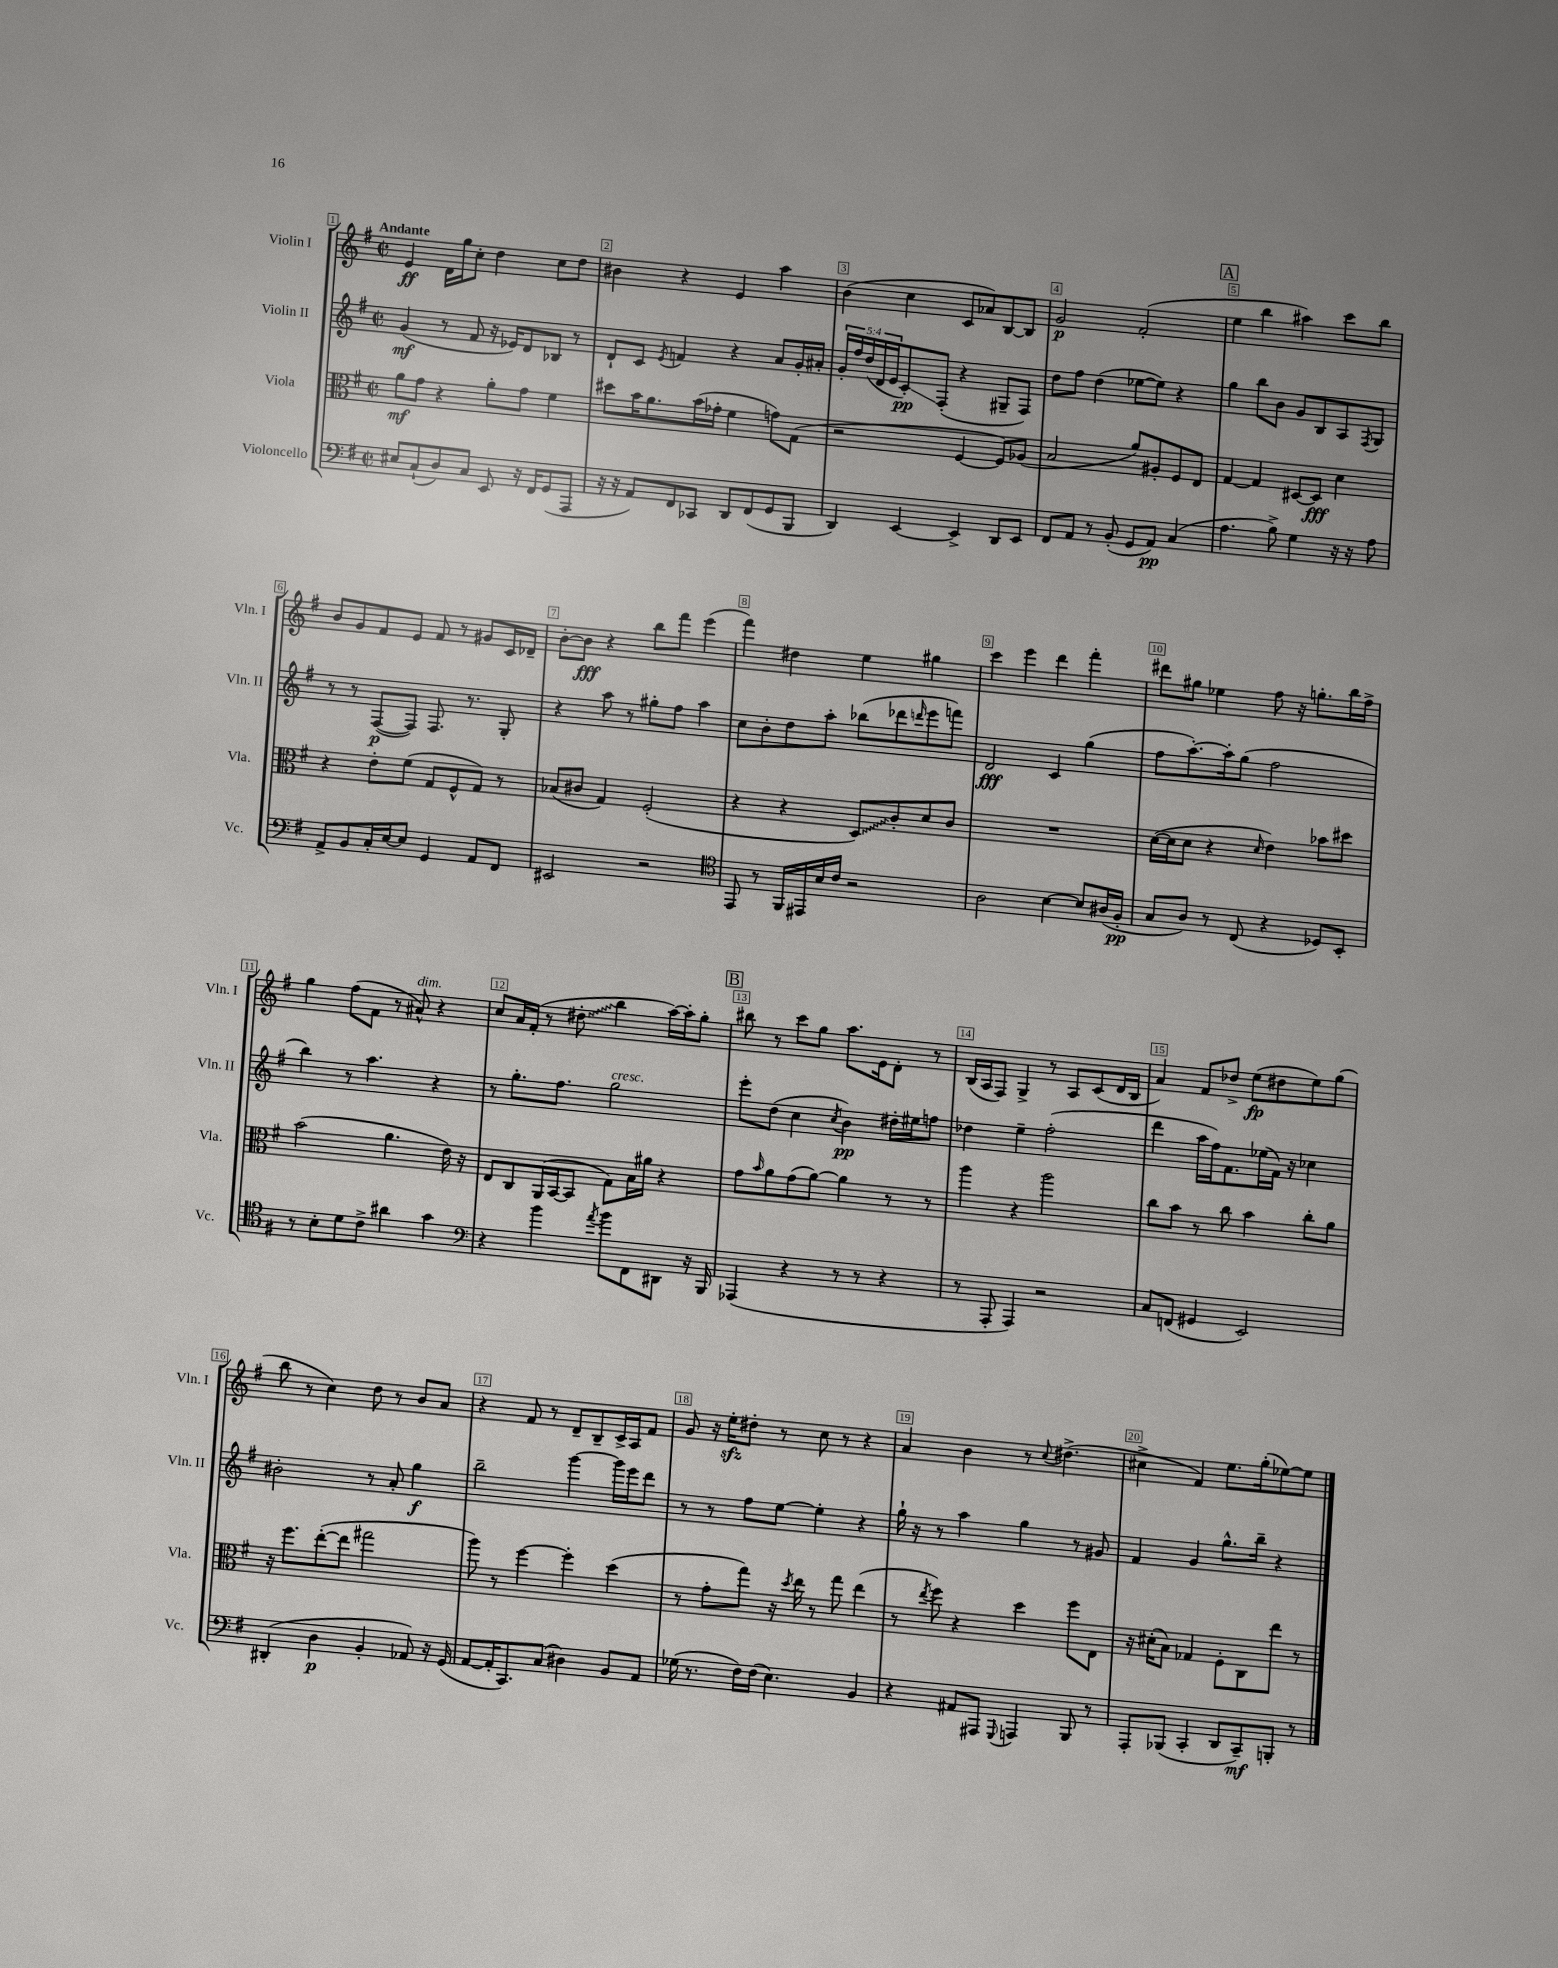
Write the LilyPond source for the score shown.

<<
\new StaffGroup <<
\new Staff = "s0" \with { instrumentName = "Violin I" shortInstrumentName = "Vln. I" } {
    \clef treble \key g \major \defaultTimeSignature \time 2/2 \tempo "Andante"
    e'4\ff d'16 g''16 c''8-. d''4 c''8 d''8 |
    bis'4 r4 e'4 a''4 |
    b'4( c''4 c'8 aes'8) b8~ b8 |
    g'2\p fis'2-.( |
    \mark \markup { \box "A" } e''4 b''4 ais''4) c'''8 b''8 |
    b'8 g'8 fis'8 e'8 fis'8 r8 gis'8 c'16 des'16-- |
    b'8~-. b'8\fff r4 b''8 fis'''8 e'''4( |
    fis'''4) dis''4 e''4 gis''4 |
    c'''4 e'''4 d'''4 fis'''4-. |
    dis'''8 gis''8 ees''4 fis''8 r16 g''8.-. b''16 fis''16-> |
    g''4 fis''8( fis'8 r8 ais'8-^^\markup { \italic "dim." }) r4 |
    c''8 a'16 fis'16-.( r8 \once \override Glissando.style = #'zigzag dis''8-.\glissando b''4 a''16~) a''16-. g''8-. |
    \mark \markup { \box "B" } bis''8 r8 c'''8 g''8 a''8. e'16 d'8-. r8 |
    b16( a16 fis8) g4-> r8 a8 c'8( d'16 b16 |
    a'4) fis'8 des''8-> e''8\fp( dis''8 e''8) g''8( |
    b''8 r8 c''4) d''8 r8 b'8 a'8 |
    r4 fis'8 r8 d'8-- b8-- c'16-> a16 fis'8 |
    g'8 r16 e''16-.\sfz dis''8-. r8 c''8 r8 r4 |
    a'4 b'4 r8 \appoggiatura { c''8 } dis''4.->( |
    cis''4-> fis'4) e''8. g''16-.( ees''8~) ees''8 \bar "|." |
}
\new Staff = "s1" \with { instrumentName = "Violin II" shortInstrumentName = "Vln. II" } {
    \clef treble \key g \major \defaultTimeSignature \time 2/2 \override Staff.TupletNumber.text = #tuplet-number::calc-fraction-text
    g'4\mf( r8 fis'8 r16 ees'16) d'8 bes8 r8 |
    d'8-! c'8 \acciaccatura { e'8 } f'4 r4 a'8 g'16-. ais'16-. |
    \tuplet 5/4 { g'16-. fis''16 d''16( d'16 e'16 } c'8-.\glissando\pp) fis8-.( r4 gis8-- fis8) |
    d''8 fis''8 d''4( ees''8~ ees''8) r4 |
    \mark \markup { \box "A" } g''4 b''8 b'8 g'8 b8 a8 \acciaccatura { fis8 } g8 |
    r8 r8 fis8~\p( fis8) fis8. r8. g8-. |
    r4 a''8 r8 gis''8-. fis''8 a''4 |
    c''8 b'8-. d''8 a''8-. bes''8( des'''8 \grace { d'''16 } e'''8 f'''8) |
    d'2\fff c'4 g''4( |
    fis''8 a''8.~-.) a''16-. g''8( fis''2 |
    b''4) r8 a''4. r4 |
    r8 g''8.-. fis''8. g''2^\markup { \italic "cresc." } |
    \mark \markup { \box "B" } e'''8-. d''8( c''4 \acciaccatura { c''8 } b'4\pp) dis''16-. eis''16 f''8 |
    des''4 e''4-- fis''2-.( |
    d'''4 a''16 fis''16) fis'8. ees''16( fis'16) r16 ces''4 |
    bis'2-. r8 a'8-. g''4\f |
    b''2-- g'''4~ g'''16 e'''16 d'''8 |
    r8 r8 fis''8 e''8~ e''4-. r4 |
    g''16-! r16 r8 a''4 g''4 r8 gis'8 |
    fis'4 g'4 g''8.-^ b''16-- r4 \bar "|." |
}
\new Staff = "s2" \with { instrumentName = "Viola" shortInstrumentName = "Vla." } {
    \clef alto \key g \major \defaultTimeSignature \time 2/2
    a'8\mf g'8 r4 a'8-. g'8 fis'4 |
    dis''8 b'16 a'8. b'16( ges'16-. fis'4 g'8) g8( |
    r2 fis4~ fis8) aes8( |
    b2 a'8) ais8-. fis8 e8 |
    \mark \markup { \box "A" } g4~ g4 dis8~ dis8\fff d'4 |
    r4 e'8-. fis'8( g8 fis8-^ g8) r8 |
    bes8( cis'8 g4) fis2-.( |
    r4 r4 \once \override Glissando.style = #'zigzag d8\glissando) c'8-. d'8 c'8 |
    R1 |
    d'16~( d'16 d'8 r4 \grace { d'16 } e'4) bes'8 dis''8 |
    b'2( a'4. e'16) r16 |
    e8 c8 a,16( b,16~ b,8 g8) b16 ais'16 r4 |
    \mark \markup { \box "B" } g'8 \grace { b'16 } a'8 g'8( a'8~) a'4 r8 r8 |
    a''4 r4 a''2 |
    c''8 b'8 r8 c''8 b'4 c''8-. a'8 |
    r16 fis''8. e''8~-.( e''8 gis''2 |
    a''8) r8 fis''4~ fis''4-. d''4( |
    r8 g'8-. g''8) r16 \acciaccatura { d''8 } e''16 r8 g''8 e''4( |
    r8 \acciaccatura { e''8 } fis''8) r4 d''4 fis''8 e8 |
    r16 dis'16-.( b8) ges4 fis8-. c8 e''8 r8 \bar "|." |
}
\new Staff = "s3" \with { instrumentName = "Violoncello" shortInstrumentName = "Vc." } {
    \clef bass \key g \major \defaultTimeSignature \time 2/2
    eis8 c8-!( d8) c8 e,8 r16 fis,16 g,8( a,,8 |
    r16 r16 a,8) fis,8 ces,8 d,8 fis,8( g,8 b,,8 |
    d,4) e,4~ e,4-> d,8 e,8 |
    fis,8 a,8 r8 b,8-.( g,8 a,8\pp) c4( |
    \mark \markup { \box "A" } a4. b8->) g4 r16 r16 a8 |
    a,8-> b,8 c16-. e16~ e8 g,4 a,8 fis,8 |
    eis,2 r2 |
    \clef tenor e,8 r8 fis,16 eis,16 b16 c'16 r2 |
    a2 b4~ b8 ais16( fis16-.\pp |
    g8 a8) r8 c8( r4 des8) b,8-. |
    r8 b8-. d'8 c'8-> ais'4 g'4 |
    \clef bass r4 b'4 \acciaccatura { a'8 } b'8 fis,8 dis,8 r16 b,,16 |
    \mark \markup { \box "B" } aes,,4( r4 r8 r8 r4 |
    r8 a,,8-. a,,4) r2 |
    c8 f,8( gis,4 e,2) |
    dis,4-.( d4\p b,4-. aes,8) r16 g,16( |
    a,8~ a,16-. c,8.) c8( dis4) b,8 a,8 |
    ges16( r8. fis16) fis16( e4.) b,4 |
    r4 ais,8 ais,,8 \appoggiatura { g,,8 } a,,4 b,,8 r8 |
    a,,8-. bes,,8( c,4-. d,8 c,8--\mf) b,,8-. r8 \bar "|." |
}
>>
>>
\layout { \context { \Score \override BarNumber.break-visibility = ##(#f #t #t) barNumberVisibility = #all-bar-numbers-visible \override BarNumber.stencil = #(make-stencil-boxer 0.1 0.3 ly:text-interface::print) } }
